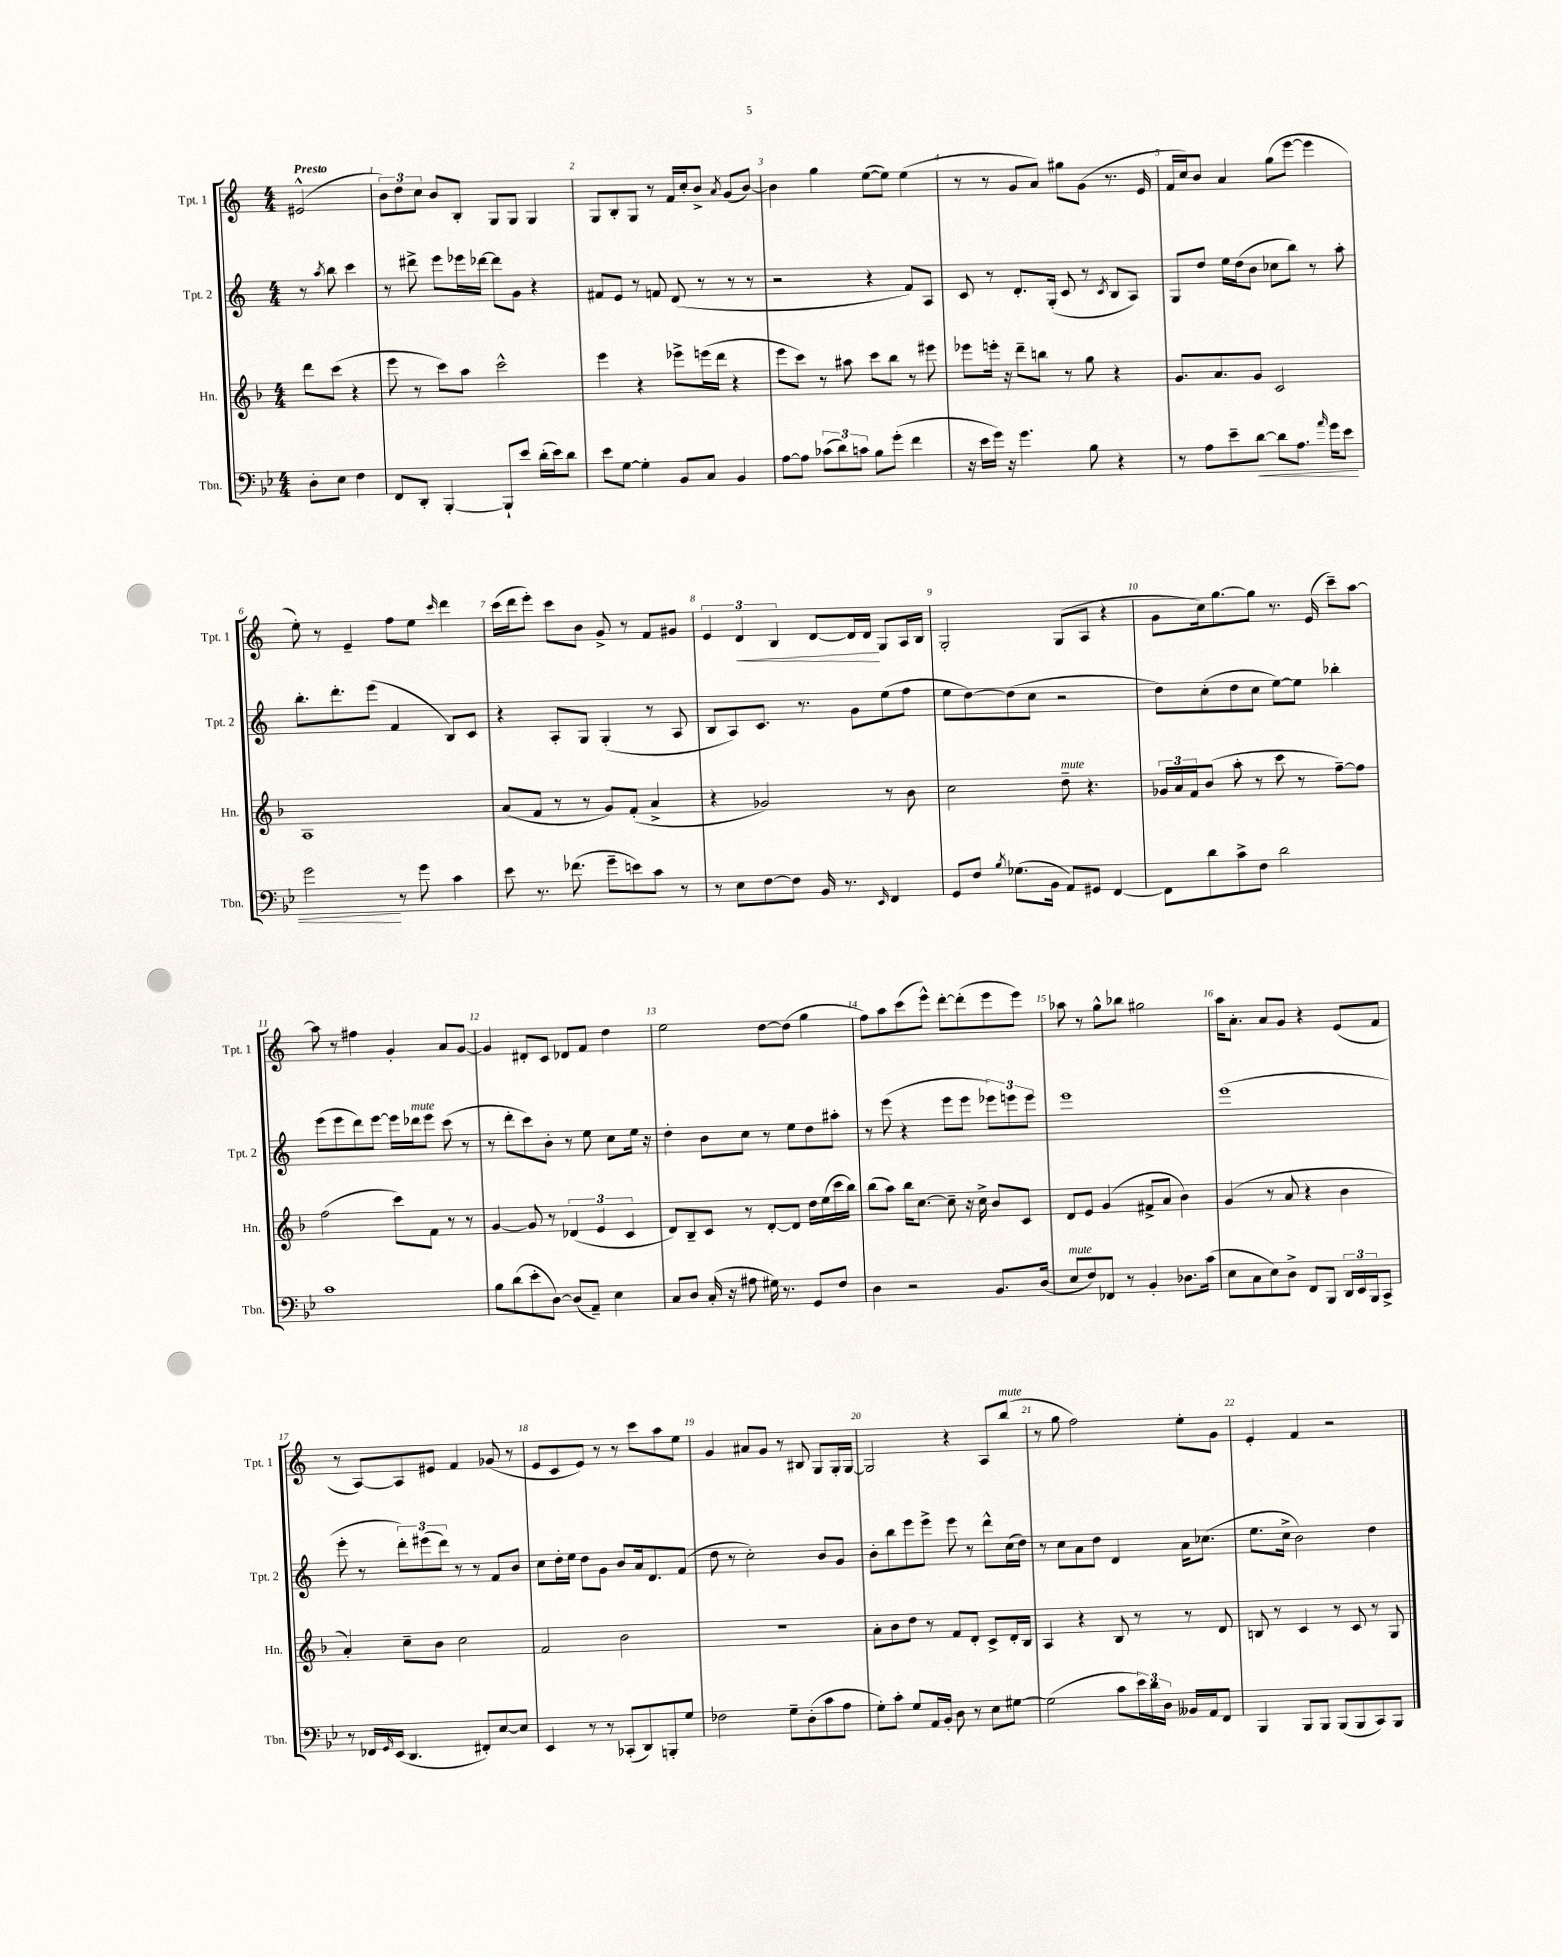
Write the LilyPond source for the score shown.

<<
\new StaffGroup <<
\new Staff = "s0" \with { instrumentName = "Tpt. 1" shortInstrumentName = "Tpt. 1" } {
    \clef treble \key c \major \numericTimeSignature \time 4/4 \partial 2 \tempo "Presto"
    eis'2-^( |
    \tuplet 3/2 { b'8) d''8 c''8 } b'8 b8-. g8 g8 g4 |
    g8 b8-. g8 r8 f'16 c''16-. b'8-> \acciaccatura { a'8 } g'8( b'8~) |
    b'4 g''4 e''8~( e''8) e''4( |
    r8 r8 g'8 a'8) gis''8 g'8( r8. e'16 |
    f'16 c''16) b'8 a'4 g''8( e'''8~ e'''4 |
    e''8-.) r8 e'4-- f''8 e''8 \grace { c'''16 } d'''4 |
    c'''16( d'''16 e'''8-.) c'''8 b'8 g'8-> r8 f'8 gis'8 |
    \tuplet 3/2 { e'4 d'4\< b4 } d'8~ d'16 d'16\! g8 a16 b16 |
    g2-. g8( a8 r4 |
    g'8 c''16) g''8.~ g''8 r8. e'16( c'''8--) a''8~ |
    a''8 r8 fis''4 g'4-. a'8 g'8~ |
    g'4 dis'8-. c'8 des'8 f'8 d''4 |
    e''2 d''8~ d''8( g''4 |
    f''8) a''8 c'''8( e'''8-^) d'''8~-. d'''8-.( e'''8 e'''8) |
    aes''8 r8 g''8-^ bes''8 gis''2 |
    a''16 a'8.-. a'8 g'8 r4 e'8( f'8 |
    r8 a8~) a8 eis'8 f'4 ges'8( r8 |
    e'8 c'8 e'8) r8 r8 c'''8 a''8 e''8 |
    g'4 ais'8 g'8 r8 bis8 g8 g16-. g16~ |
    g2 r4 a8 b''8^\markup { \italic "mute" }( |
    r8 g''8 f''2) e''8-. g'8 |
    e'4-. f'4 r2 \bar "|." |
}
\new Staff = "s1" \with { instrumentName = "Tpt. 2" shortInstrumentName = "Tpt. 2" } {
    \clef treble \key c \major \numericTimeSignature \time 4/4 \partial 2
    r8 \acciaccatura { a''8 } b''8 c'''4 |
    r8 dis'''8-> e'''8 ees'''16 des'''16~ des'''8 g'8 r4 |
    fis'8 e'8 r8 f'8 d'8( r8 r8 r8 |
    r2 r4 f'8) a8 |
    c'8 r8 d'8.-. g16-.( c'8 r8 \acciaccatura { c'8 } b8 a8) |
    g8 d''8 e''16 d''16( b'8 ces''8 b''8) r8 a''8-. |
    b''8.-. d'''8.-. e'''8( f'4 b8) c'8 |
    r4 a8-. g8 g4-.( r8 a8 |
    b8 a8) c'8. r8. g'8 e''8( f''8 |
    e''8 d''8~) d''8( c''8 r2 |
    d''8) c''8-.( d''8 c''8 e''8~) e''8 bes''4-. |
    e'''8( e'''8 d'''8) e'''8~ e'''16 des'''16^\markup { \italic "mute" } e'''8 c'''8( r8 |
    r8 d'''8-. c'''8) b'8-. r8 e''8 c''8 e''16 r16 |
    d''4-. b'8 c''8 r8 e''8 d''8 ais''8-. |
    r8 e'''8( r4 e'''8 e'''8 \tuplet 3/2 { ees'''8) e'''8 e'''8 } |
    e'''1 |
    e'''1( |
    e'''8-. r8 \tuplet 3/2 { d'''8-.) eis'''8( d'''8) } r8 r8 f'8 b'8 |
    c''8 d''16-. e''16 d''8 g'8 b'8 a'16 d'8. f'8( |
    d''8 r8 c''2-.) b'8 g'8 |
    b'8-. b''8 e'''8 e'''8-> e'''8 r8 d'''8-^ c''16( d''16) |
    r8 c''8 a'8 d''8 d'4 a'16 ces''8.( |
    e''8. c''16-> b'2) d''4 \bar "|." |
}
\new Staff = "s2" \with { instrumentName = "Hn." shortInstrumentName = "Hn." } {
    \clef treble \key f \major \numericTimeSignature \time 4/4 \partial 2
    d'''8 c'''8( r4 |
    e'''8 r8 c'''8) a''8 c'''2-^ |
    e'''4 r4 ees'''8-> e'''16( d'''16 r4 |
    e'''8 c'''8) r8 ais''8 c'''8 bes''8 r8 eis'''8 |
    ees'''8 e'''16-. r16 d'''8-- b''8 r8 g''8 r4 |
    g'8. a'8. g'8 c'2 |
    a1 |
    a'8( f'8 r8 r8 g'8) f'8-.( a'4-> |
    r4 ges'2) r8 bes'8 |
    c''2 d''8--^\markup { \italic "mute" } r4. |
    \tuplet 3/2 { ges'16 a'16 f'16 } bes'8( a''8-. r8 c'''8 r8 f''8~--) f''8 |
    f''2( c'''8) f'8 r8 r8 |
    g'4~ g'8 r8 \tuplet 3/2 { des'4( e'4 c'4 } |
    d'8) bes8-- c'8 r8 d'8~-. d'8 d''16 e''16( c'''16 bes''16) |
    bes''8( a''8) bes''16 c''8.~ c''8-- r16 c''16-> bes'8 c'8 |
    d'8 e'8 g'4( fis'8-> a'8 bes'4) |
    g'4( r8 a'8 r4 bes'4 |
    a'4-.) c''8-- bes'8 c''2 |
    f'2 bes'2 |
    r1 |
    a'8-. bes'8 d''8 r8 f'8 d'8-. c'8-> d'16-. bes16 |
    a4 r4 bes8 r8 r8 d'8 |
    b8 r8 c'4 r8 c'8 r8 g8 \bar "|." |
}
\new Staff = "s3" \with { instrumentName = "Tbn." shortInstrumentName = "Tbn." } {
    \clef bass \key bes \major \numericTimeSignature \time 4/4 \partial 2
    d8-. ees8 f4 |
    f,8 d,8-. bes,,4~-. bes,,8-! ees'8 d'16-.( ees'16) d'8 |
    ees'8 g8~ g4-. bes,8 c8 bes,4 |
    a8~ a8 \tuplet 3/2 { ces'8( d'8) c'8 } bes8 g'8-.( f'4 |
    r16 ees'16 g'16) r16 g'4. bes8 r4 |
    r8 a8 ees'8-- d'8~\< d'8 a8. \grace { a'16 } g'16 ees'8 |
    g'2\! r8 g'8 c'4 |
    ees'8 r8. fes'8.( g'8-- e'8) c'8 r8 |
    r8 ees8 f8~ f8 bes,16 r8. \grace { ees,16 } f,4 |
    g,8 f8 \acciaccatura { bes8 } ges8.( bes,16 a,8) gis,8 f,4~ |
    f,8 d'8 c'8-> f8 d'2 |
    c'1 |
    bes8 d'8( ees'8-. d8~) d8( a,8--) ees4 |
    c8 d8 c16-.( r16 ais8 gis16) r8. g,8 f8 |
    d4 r2 bes,8. d16( |
    ees8^\markup { \italic "mute" } f8) fes,8 r8 bes,4-. des8. c'16( |
    ees8 c8 ees8) d8-> f,8 bes,,8 \tuplet 3/2 { d,16 ees,16 bes,,16 } c,8-> |
    r8 fes,16 \grace { g,16 } ees,16( d,4. fis,8-.) ees8~ ees8 |
    ees,4 r8 r8 ces,8-.( d,8) b,,8-. g8 |
    fes2 g8-- d8-.( c'8 a8 |
    g8-.) c'8-. g8 a,16 bes,16-. d8 r8 ees8 gis8~ |
    gis2( c'8 \tuplet 3/2 { ees'16) d'16 d16 } beses,16 a,16 f,8 |
    bes,,4 bes,,8 bes,,8 bes,,8( bes,,8 c,8) bes,,8 \bar "|." |
}
>>
>>
\layout { \context { \Score \override BarNumber.break-visibility = ##(#f #t #t) barNumberVisibility = #all-bar-numbers-visible } }
